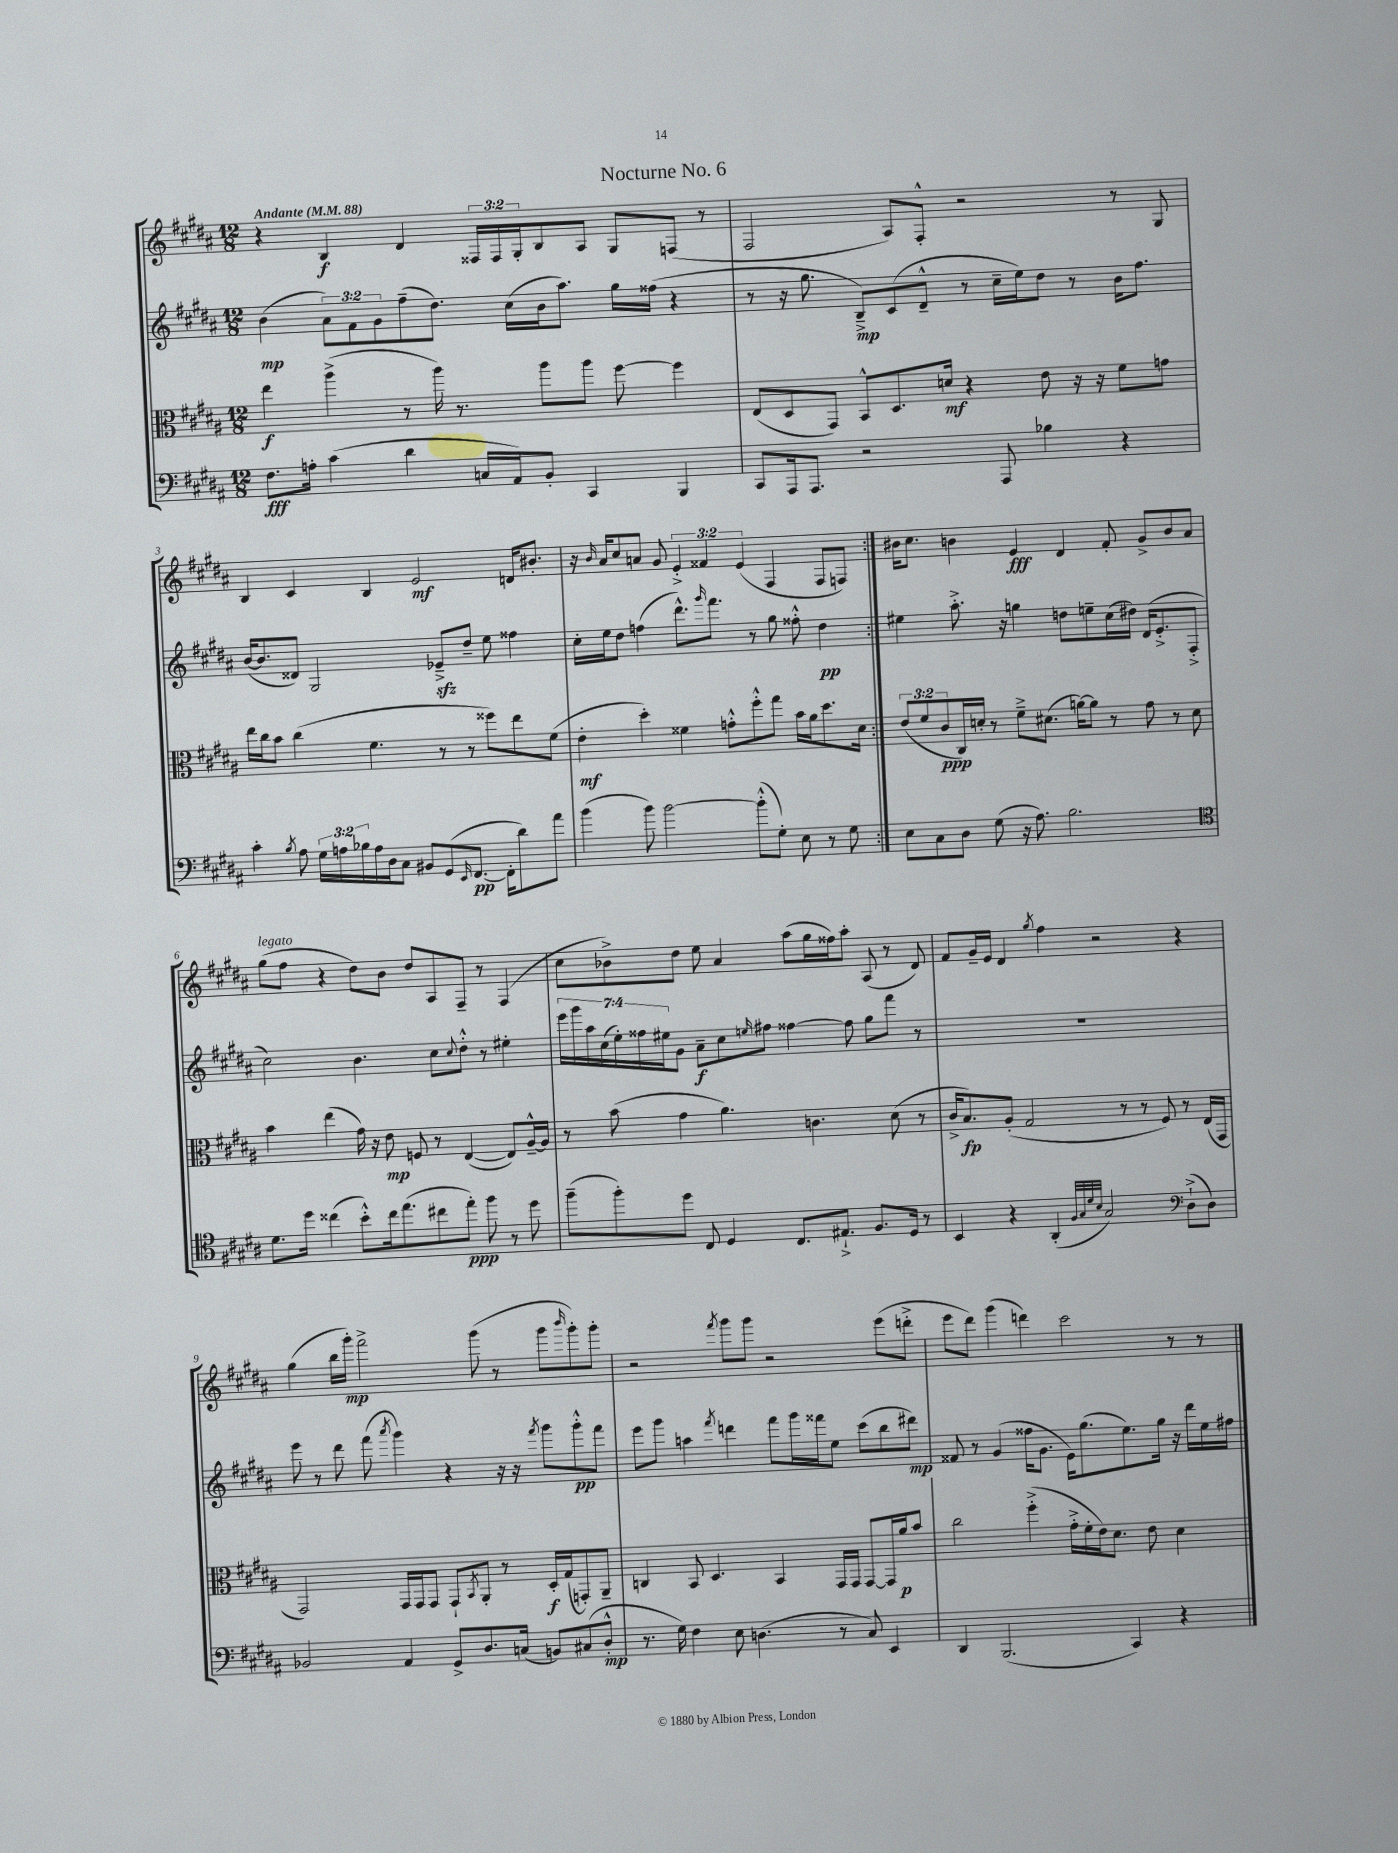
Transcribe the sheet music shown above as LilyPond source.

\header { title = "Nocturne No. 6" }
<<
\new StaffGroup <<
\new Staff = "s0" {
    \clef treble \key b \major \numericTimeSignature \time 12/8 \override Staff.TupletNumber.text = #tuplet-number::calc-fraction-text \tempo "Andante" 4 = 88
    \repeat volta 2 { r4 b4\f dis'4 \tuplet 3/2 { fisis16 fisis16 gis16-. } b8 ais8 gis8 f8( r8 |
    fis2 ais8) fis8-.-^ r2 r8 gis8 |
    b4 cis'4 b4 e'2\mf d'16 bis'8.-. |
    r16 \grace { b'16 } ais'16 cis''8 a'8 gis'8 \tuplet 3/2 { e'4-.-> fisis'4 e'4( } fis4 fis8 f8) | }
    bis'16 cis''8. b'4 e'4\fff dis'4 fis'8-. gis'8-> b'8 ais'8 |
    gis''8^\markup { \italic "legato" }( fis''8 r4 dis''8) b'8 dis''8 ais8 fis8-- r8 fis4( |
    cis''8 bes'8->) dis''8 e''8 ais'4 ais''8( gis''16 fisis''16) ais''8-. ais8( r8 dis'8) |
    fis'8 gis'16-- e'16 dis'4 \acciaccatura { gis''8 } fis''4 r2 r4 |
    gis''4( b''16 gis'''16-.\mp) fis'''2-> gis'''8( r8 gis'''8 \grace { b'''16 } gis'''8-.) gis'''8-. |
    r2 \acciaccatura { fis'''8 } gis'''8 gis'''8 r2 e'''8( d'''8-.-> |
    e'''8 dis'''8) gis'''4( d'''4) cis'''2 r8 r8 \bar "|." |
}
\new Staff = "s1" {
    \clef treble \key b \major \numericTimeSignature \time 12/8 \override Staff.TupletNumber.text = #tuplet-number::calc-fraction-text
    \repeat volta 2 { b'4\mp( \tuplet 3/2 { ais'8) fis'8 gis'8 } fis''8--( dis''8.) cis''16( b'16 ais''8.) gis''16 fisis''16( r4 |
    r8 r16 gis''8. b8--->\mp) cis'8( dis'8---^ r8 cis''16-- e''16) dis''8 r8 b'16 fis''8. |
    b'16~( b'8. disis'8) gis2 ees'8--->\sfz dis''8-- e''8 fisis''4 |
    cis''16-. e''16 dis''8 f''4( dis'''8.-^) \grace { gis'''16 } fis'''8. r8 gis''8 fisis''8-.-^ dis''4\pp | }
    eis''4 ais''8.-.-> r16 g''4 d''8 e''8-- cis''16( dis''16) dis'16( e'8.-.-> fis8-.-> |
    cis''2) b'4. cis''8 \appoggiatura { cis''8 } dis''8-.-^ r8 eis''4-. |
    \tuplet 7/4 { e'''16 gis'''16 ais''16 cis''16( e''16-.) fisis''16 eis''16 } gis'8 ais'8--\f cis''8 \grace { e''16 } fis''8 fisis''4~ fisis''8 gis''8 fis'''8 r8 |
    R1. |
    e'''8 r8 dis'''8 fis'''8( \acciaccatura { ais'''8 } gis'''4) r4 r16 r16 \acciaccatura { fis'''8 } gis'''8 gis'''8-.-^\pp fis'''8 |
    e'''8 gis'''8 a''4 \acciaccatura { fis'''8 } d'''4 fis'''8 gis'''16 fisis'''16 e''8 cis'''8( b''8 dis'''8\mp) |
    fisis'8 r8 gis'4( fisis''16 gis'8. e'16) gis''8.( e''8.) gis''16 r16 dis'''16 e''16 fis''16 \bar "|." |
}
\new Staff = "s2" {
    \clef alto \key b \major \numericTimeSignature \time 12/8 \override Staff.TupletNumber.text = #tuplet-number::calc-fraction-text
    \repeat volta 2 { e''4\f ais''4->( r8 ais''16) r8. ais''8 ais''8 fis''8~ fis''4 |
    e8( dis8 gis,8) b,8-^ dis8. d'16\mf r4 e'8 r16 r16 fis'8 g'8 |
    e''16 cis''16 b'8 cis''4( fis'4. r8 r8 fisis''8) e''8 fis'8( |
    e'4-.\mf dis''4-.) fisis'4 g'8-.-^ fis''8-.-^ gis''8 b'16 ais'16 dis''8. dis'16 | }
    \tuplet 3/2 { e'8( fis'8 cis'8\ppp } cis16) d'16-. r8 fis'8---> dis'8.( a'16~) a'8 r8 gis'8 r8 dis'8 |
    b'4 e''4( gis'16) r16 e'8\mp f8 r8 e4~( e8) ais16~---^ ais16 |
    r8 b'8( gis'4 ais'4.) c'4. dis'8( r8 |
    cis'16-> b8.\fp) ais8-.( gis2 r8 r8 fis8) r8 e16( gis,16 |
    gis,2) gis,16 gis,16 gis,8 gis,8-! \acciaccatura { b,8 } ais,8-. r8 dis16-.\f gis16( g,8-.) ais,8-- |
    c4 b,8 dis4. b,4 gis,16 gis,16 gis,8~ gis,16 ais'16\p b'8 |
    cis''2 fis''4-.->( gis'16-.-> fis'16-. e'16) dis'8. e'8 dis'4 \bar "|." |
}
\new Staff = "s3" {
    \clef bass \key b \major \numericTimeSignature \time 12/8 \override Staff.TupletNumber.text = #tuplet-number::calc-fraction-text
    \repeat volta 2 { fis8.\fff a16-. cis'4( dis'4 c16 ais,16) b,8-. cis,4 b,,4 |
    cis,8 ais,,16 ais,,8. r2 ais,,8 bes4 r4 |
    cis'4-. \acciaccatura { b8 } ais8 \tuplet 3/2 { gis16 a16 bes16 } a16 dis16 cis8 bis,8 gis,8( \grace { e,16 } fis,8.~\pp fis,16-. dis'8) ais'8 |
    b'4( b'8) b'2~ b'8-.-^( gis8-.) e8 r8 gis8 | }
    e8 cis8 dis8 gis8( r16 ais8.) b2. |
    \clef tenor dis'8. dis''16 cisis''4( b'8-.-^) cisis''16 e''8.( cis''8 e''8-.\ppp) fis''8 r8 dis''8 |
    fis''8--( fis''8-.) dis''8 cis8 dis4 cis8. eis8.-!-> fis8. dis16 r8 |
    b,4 r4 ais,4-.( \grace { fis32 gis32 dis'32 b32 } gis2) \clef bass dis8-!->( dis8) |
    bes,2 ais,4 gis,8-> dis8. c16( b,8) cis8( dis8-.-^\mp |
    r8. gis16) fis4 e8 d4.( r8 cis8) e,4 |
    dis,4 b,,2.( cis,4) r4 \bar "|." |
}
>>
>>
